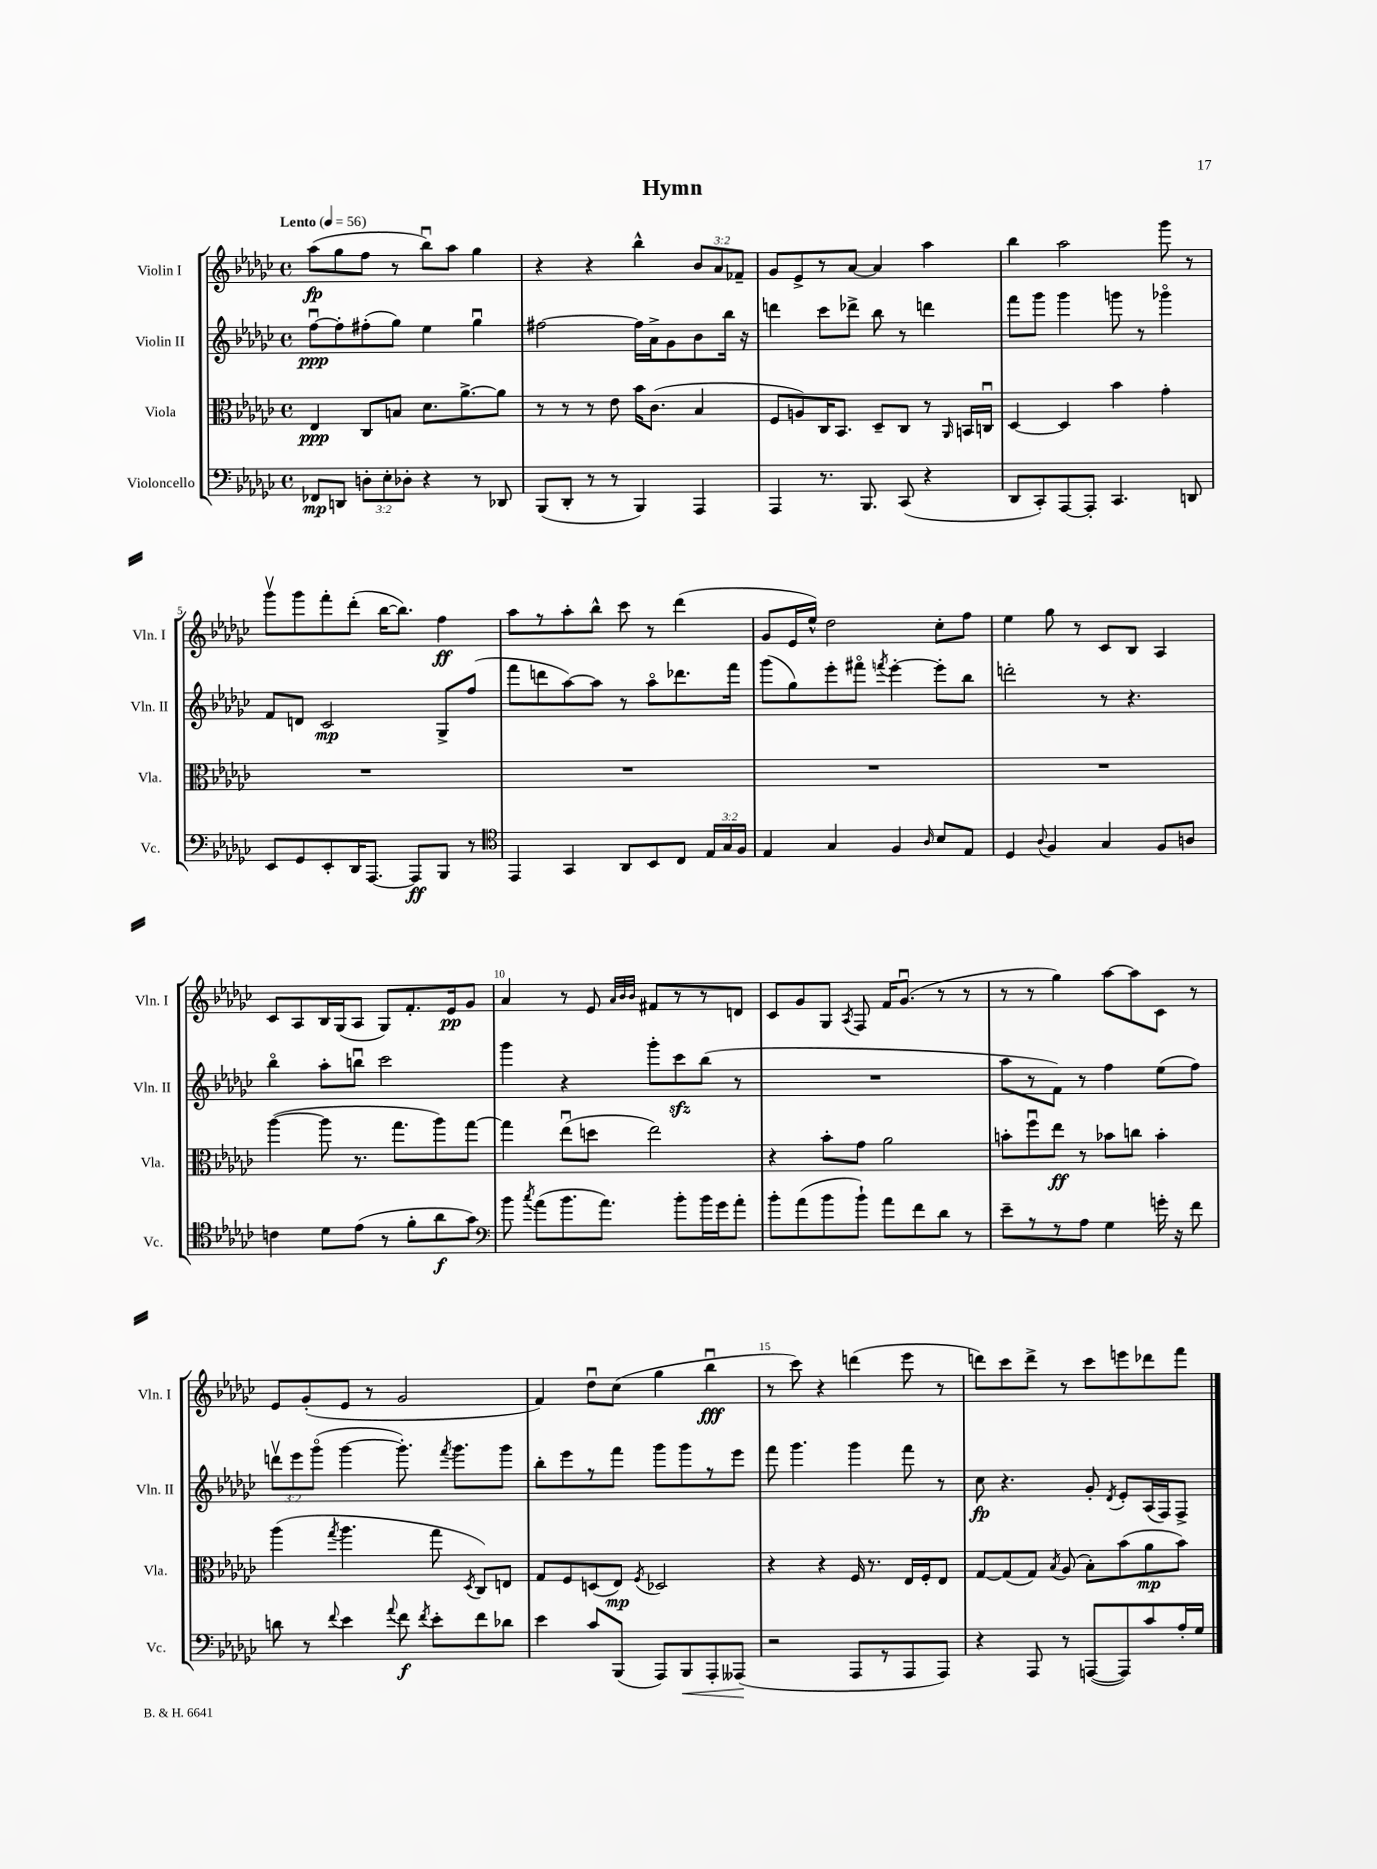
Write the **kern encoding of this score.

**kern	**kern	**kern	**kern
*staff4	*staff3	*staff2	*staff1
*clefF4	*clefC3	*clefG2	*clefG2
*k[b-e-a-d-g-c-]	*k[b-e-a-d-g-c-]	*k[b-e-a-d-g-c-]	*k[b-e-a-d-g-c-]
*M4/4	*M4/4	*M4/4	*M4/4
*met(c)	*met(c)	*met(c)	*met(c)
*MM56	*MM56	*MM56	*MM56
8FF-/L	4E-/	[8ffu\L	(8aa-\L
8DD/J	.	8ff'\]	8gg-\
12D'\L	8C-/L	(8ff#'\	8ff\J
12E-'\	.	.	.
.	8B/J	8gg-\J)	8r
12D-'\J	.	.	.
4r	8.d-\L	4ee-\	8bb-u\L)
.	.	.	8aa-\J
.	[8.a-^\	.	.
8r	.	4gg-u\	4gg-\
8DD-/	8a-\]J	.	.
=	=	=	=
(8BBB-/L	8r	[2ff#\	4r
8DD-'/J	8r	.	.
8r	8r	.	4r
8r	8e-\	.	.
4BBB-/)	16b-\LK	16ff#\]LL	4bb-^^\
.	(8.c-\J	16a-^\J	.
.	.	8g-\	.
4AAA-/	4B-/	8b-\	12b-/L
.	.	.	12a-/
.	.	16bb-\Jk	.
.	.	.	12f-~/J
.	.	16r	.
=	=	=	=
4AAA-/	8F/L	4ddd\	8g-/L
.	8A/)	.	8e-^/
8.r	16C-/K	8ccc-\L	8r
.	8.BB-/J	.	.
.	.	8ddd-^\J	[8a-/J
8.BBB-/	.	.	.
.	8D-~/L	8bb-\	4a-/]
(8CC-/	8C-/J	8r	.
4r	8r	4ddd\	4aa-\
.	16qqAA-/	.	.
.	16BB/LL	.	.
.	16Cu/JJ	.	.
=	=	=	=
8DD-/L	[4D-/	8fff\L	4bb-\
8CC-'/)	.	8ggg-\J	.
[8AAA-/	4D-/]	4ggg-\	2aa-\
8AAA-'/]J	.	.	.
4.CC-/	4b-\	8ggg\	.
.	.	8r	.
.	4g-'\	4ggg-o\	8ggg-\
8DD/	.	.	8r
=	=	=	=
8EE-/L	1r	8f/L	8ggg-v\L
8GG-/	.	8d/J	8ggg-\
8EE-'/	.	2c-/	8fff'\
16DD-/K	.	.	(8ddd-'\J
[8.AAA-/J	.	.	.
.	.	.	[16bb-\LK
.	.	.	8.bb-\]J)
8AAA-/]L	.	.	.
8BBB-/J	.	8G-^/L	4ff\
8r	.	(8ff/J	.
=	=	=	=
*clefC4	*	*	*
4EE-/	1r	8fff\L	8aa-\L
.	.	8ddd\	8r
4GG-/	.	[8aa-\)	8aa-'\
.	.	8aa-\]J	8bb-^^\J
8AA-/L	.	8r	8ccc-\
8BB-/	.	8aa-o\L	8r
8C-/J	.	8.ddd-\	(4ddd-\
24E-/LL	.	.	.
24G-/	.	.	.
.	.	16fff\Jk	.
24F/JJ	.	.	.
=	=	=	=
4E-/	1r	(8ggg-\L	8g-/L
.	.	8gg-\)	16e-/L
.	.	.	16ee-^^/JJ)
4G-/	.	8eee-'\	2dd-\
.	.	8fff#o\J	.
.	.	8qfff/	.
4F/	.	[4eee-'\	.
16qqA-/	.	.	.
8B-/L	.	8eee-'\]L	8cc-'\L
8E-/J	.	8bb-\J	8ff\J
=	=	=	=
4D-/	1r	2ddd'\	4ee-\
8qqA-/	.	.	.
4F/	.	.	8gg-\
.	.	.	8r
4G-/	.	8r	8c-/L
.	.	4.r	8B-/J
8F/L	.	.	4A-/
8A/J	.	.	.
=	=	=	=
4c\	([4aa-\	4bb-o\	8c-/L
.	.	.	8A-/
8d-\L	8aa-\]	8aa-'\L	16B-/L
.	.	.	(16G-/J
(8e-\J	8.r	8bbu\J	8A-/J
8r	.	2ccc-\	8G-/L)
.	8.gg-\L	.	.
8f'\L	.	.	8.f'/
8a-\	8aa-\)	.	.
.	.	.	16e-/k
8g-\J)	[8gg-\J	.	8g-/J
=	=	=	=
*clefF4	*	*	*
8b-\	4gg-\]	4ggg-\	4a-/
8qcc-/	.	.	.
(8a-\L	.	.	.
8.b-\	(8ee-u\L	4r	8r
.	8dd\J	.	8e-/
8.a-\J)	.	.	.
.	.	.	32qqa-/LLL
.	.	.	32qqb-/
.	.	.	32qqb-/JJJ
.	2ee-\)	8ggg-'\L	8f#/L
8b-'\L	.	8ccc-\	8r
16b-\L	.	(8bb-\J	8r
16g-\J	.	.	.
8a-'\J	.	8r	8d/J
=	=	=	=
8b-'\L	4r	1r	8c-/L
(8a-\	.	.	8g-/
8b-\	8b-'\L	.	8G-/J
.	.	.	8qA-/
8b-`\J)	8g-\J	.	8F/
8a-\L	2a-\	.	16f/LK
.	.	.	(8.g-u/J
8f\	.	.	.
8d-\J	.	.	8r
8r	.	.	8r
=	=	=	=
8e-~\L	8b'\L	8aa-\L	8r
8r	8ffu\	8r	8r
8r	8ee-\J	8f\J)	4gg-\)
8A-\J	8r	8r	.
4G-\	8b-\L	4ff\	[8aa-\L
.	8cc\J	.	8aa-\]
16g'\	4b-'\	(8ee-\L	8c-\J
16r	.	.	.
8f\	.	8ff\J)	8r
=	=	=	=
8d\	(4aa-\	12dddv\L	8e-/L
.	.	12eee-\	.
8r	.	.	(8g-'/
.	.	(12ggg-o\J	.
8qqf/	8qgg-/	.	.
4e-\	4.aa-\	[4ggg-\	8e-/J
.	.	.	8r
8qqa-/	.	.	.
8f\	.	8.ggg-'\])	2g-/
8qf/	.	.	.
8e-'\L	8gg-\	.	.
.	.	8qfff/	.
.	.	8.ggg-\L	.
.	8qD-/	.	.
8f\	8C-/L)	.	.
8d-\J	8E/J	8ggg-\J	.
=	=	=	=
4e-\	8G-/L	8bb-'\L	4f/)
.	8F/	8eee-\	.
8c-/L	(8D/	8r	8dd-u\L
(8BBB-/J	8E-/J)	8fff\J	(8cc-\J
.	8qF/	.	.
8AAA-/L)	2D-/	8ggg-\L	4gg-\
8BBB-/	.	8ggg-\	.
8AAA-'/	.	8r	4bb-u\
(8AAA--/J	.	8eee-\J	.
=	=	=	=
2r	4r	8fff\	8r
.	.	4.ggg-\	8ccc-\)
.	4r	.	4r
8AAA-/L	16F/	4ggg-\	(4ddd\
.	8.r	.	.
8r	.	.	.
8AAA-/	16E-/LL	8fff\	8eee-\
.	16F'/J	.	.
8AAA-/J)	8E-/J	8r	8r
=	=	=	=
4r	[8G-/L	8cc-\	8ddd\L)
.	(8G-/]	4.r	8ccc-\
8AAA-/	8G-/J)	.	8ddd^\J
.	8qB-/	.	.
8r	(8A-/	.	8r
([8AAA/L	8B-'\L)	8g-'/	8ccc-\L
.	.	8qd-/	.
8AAA/])	(8b-\	8e-'/L	8eee\
8c-/	8a-\	(16A-/L	8ddd-\
.	.	16F/J)	.
16A-'/L	8b-\J)	8F^/J	8fff\J
16G-/JJ	.	.	.
==	==	==	==
*-	*-	*-	*-
